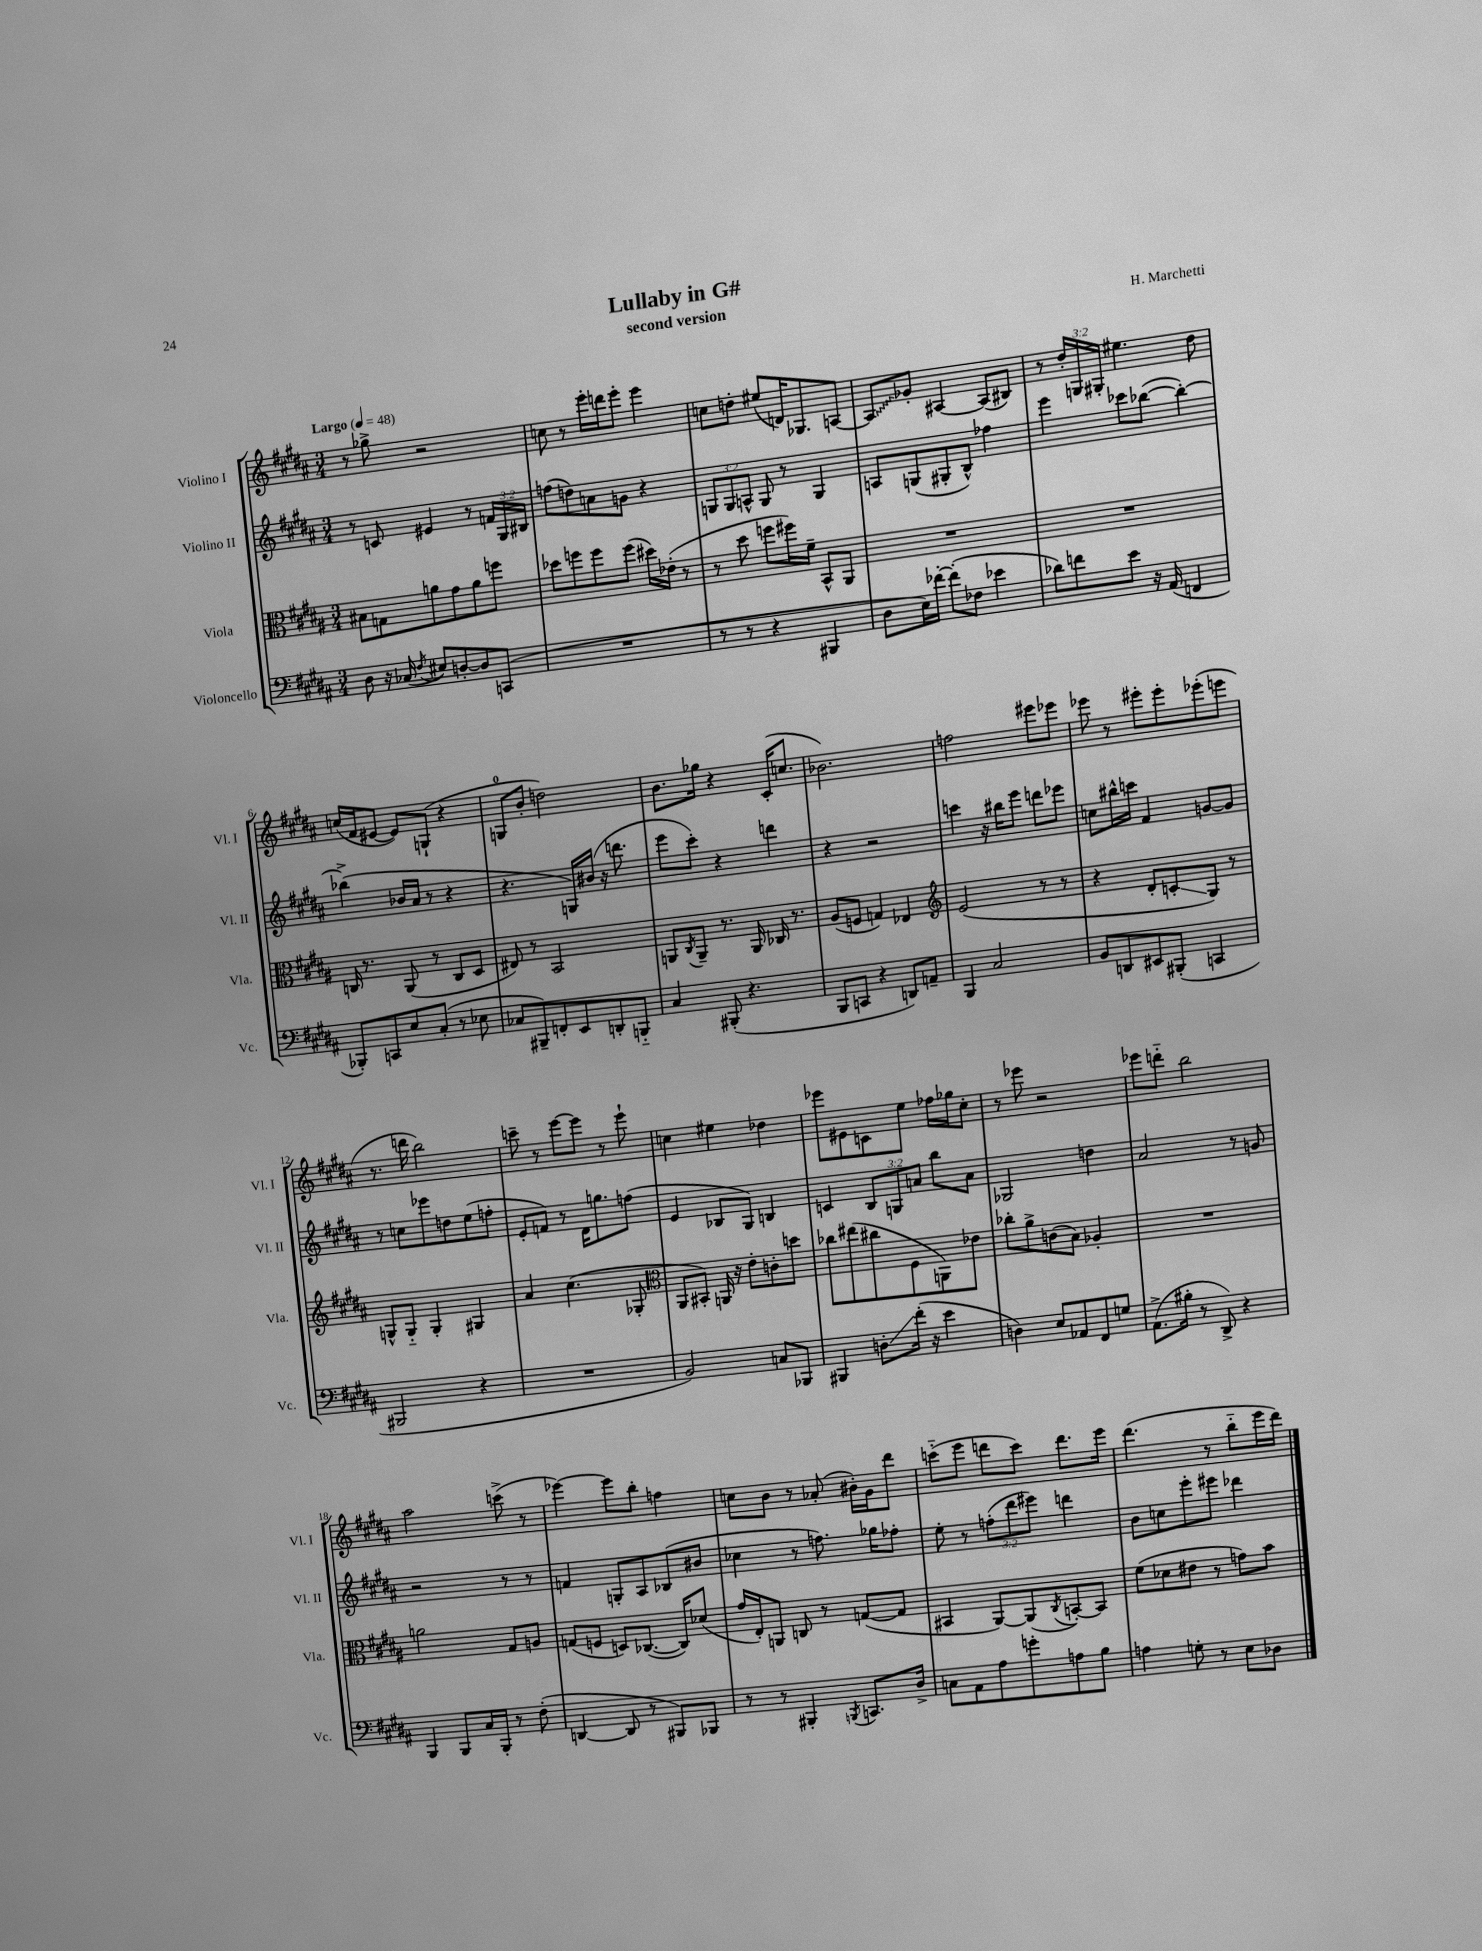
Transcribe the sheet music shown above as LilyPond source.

\header { title = "Lullaby in G#" composer = "H. Marchetti" subtitle = "second version" }
<<
\new StaffGroup <<
\new Staff = "s0" \with { instrumentName = "Violino I" shortInstrumentName = "Vl. I" } {
    \clef treble \key b \major \numericTimeSignature \time 3/4 \override Staff.TupletNumber.text = #tuplet-number::calc-fraction-text \tempo "Largo" 4 = 48
    r8 ges''8-> r2 |
    c''8 r8 e'''16-. d'''16 e'''8-. e'''4 |
    c''8 d''8-. eis''8( d'16) ges8. a8~ |
    \once \override Glissando.style = #'zigzag a8\glissando ges'8-. ais4~ ais8( bis8) |
    r8 \tuplet 3/2 { dis''16-. g16 gis16-. } eis''4. dis''8 |
    c''16( fis'16 eis'8~ eis'8) g8-!( r4 |
    g8-0 b'8-. d''2) |
    b'8. ges''16 r4 cis'16-.( c''8. |
    bes'2.) |
    f''2 eis'''8 ees'''8 |
    ees'''8 r8 eis'''8-. eis'''8-. ees'''8-.( e'''8 |
    r8. d'''16 b''2) |
    c'''8-- r8 e'''8~ e'''8 r8 e'''8-! |
    c''4 eis''4 des''4 |
    ees'''8 eis'8 c'8 e''8 fes''16 ges''16 cis''8-. |
    r8 ees'''8 r2 |
    ees'''8 d'''8-_ b''2 |
    ais''2 c'''8->( r8 |
    ees'''4~) ees'''8 b''8-. f''4 |
    c''8 b'8 r8 aes'8-.( bis'16-.) gis'16 dis'''8 |
    c'''8-_( e'''8 d'''8 c'''8) d'''8. e'''16 |
    dis'''4.( r8 b''8-_ e'''16 dis'''16) \bar "|." |
}
\new Staff = "s1" \with { instrumentName = "Violino II" shortInstrumentName = "Vl. II" } {
    \clef treble \key b \major \numericTimeSignature \time 3/4 \override Staff.TupletNumber.text = #tuplet-number::calc-fraction-text
    r8 c'8 eis'4 r8 \tuplet 3/2 { f'16 gis16 bis16 } |
    f''8( d''8) a'8 g'8 r4 |
    \tuplet 3/2 { g8 g8 a8-^ } g8 r8 g4 |
    a8 g8( gis8-. b8-^) fes''4 |
    e'''4 ces'''8 bes''8~( bes''4~-.) |
    bes''4->( bes'16 ais'16 r8 r4 |
    r4. g16) bis'16( r16 d'''8. |
    e'''8 cis'''8-.) r4 d'''4 |
    r4 r2 |
    c'''4 r16 bis''16 e'''8 d'''8 ees'''8 |
    c''8 bis''16-^ c'''16 fis'4 g'8~ g'8 |
    r8 c''8 ees'''8 d''8 e''8( f''8-. |
    e'8-. f'8) r8 dis'16 g''8. f''8( |
    e'4 bes8 gis8) b4 |
    c'4 \tuplet 3/2 { b8 g8 a'8 } b''8 a'8 |
    ges2 d''4 |
    ais'2 r8 g'8 |
    r2 r8 r8 |
    f'4 g8-. ais8 bes8( bis'8 |
    ces''4 r8 f''8.) ges''16 fes''8-. |
    e''8-. r8 \tuplet 3/2 { f''8-.( dis'''8 eis'''8) } d'''4 |
    b'8 c''8 e'''8-. eis'''8 des'''4 \bar "|." |
}
\new Staff = "s2" \with { instrumentName = "Viola" shortInstrumentName = "Vla." } {
    \clef alto \key b \major \numericTimeSignature \time 3/4
    bis8 g8 a'8 gis'8 a'8 f''8 |
    des''8 f''8 f''8 f''8( dis''16) ees'16-.( r8 |
    r8 dis''8 f''8 fis''16) fis'16-- b,8-^ ais,8 |
    R2. |
    R2. |
    c16 r8. ais,8( r8 c8 dis8 |
    eis8) r8 b,2 |
    a,8 \acciaccatura { cis8 } a,8-- r8. a,16 ces16 r8. |
    ais8( f8 g4) ees4 |
    \clef treble e'2( r8 r8 |
    r4 dis'8-. c'8-.\glissando gis8) r8 |
    g8-^ g8-_ g4-. gis4 |
    ais'4 cis''4.( ges8-. |
    \clef alto ais,8 bis,8-.) a,16 r16 e'8-. c'8-. d''8 |
    ces''8 eis''8( cis''8 fis8 a,8) ees'8 |
    ces''8-. ais'8-> c'8( b8) aes4-. |
    R2. |
    a'2 gis8 a8 |
    g8( f8 d8) ces8.~( ces16) des'8( |
    gis'16 e16-.) a,8 c8 r8 g8~( g8 |
    bis,4 ais,8~) ais,8( \acciaccatura { cis8 } b,8~-.) b,8 |
    fis'8( des'8 eis'8 r8 g'8) b'8 \bar "|." |
}
\new Staff = "s3" \with { instrumentName = "Violoncello" shortInstrumentName = "Vc." } {
    \clef bass \key b \major \numericTimeSignature \time 3/4
    dis8 r16 ces16( \acciaccatura { fis8 } eis8) d8~-. d8 c,8( |
    R2. |
    r8 r8 r4 bis,,4 |
    dis8 e16) fes'16~-. fes'8-.( fes8 ees'4 |
    des'8) f'8 e'8 r16 ais,16( f,4 |
    bes,,8-.) c,8 e8 cis8-.( r8 ees8 |
    ces8 bis,,8--) f,8-. e,8 d,8-. b,,8-_ |
    cis4 bis,,8-.( r4. |
    b,,8 c,8 r4 d,8) a,8-- |
    b,,4 cis2 |
    b,8 d,8 eis,8 bis,,8-.( c,4 |
    bis,,2 r4 |
    R2. |
    b,2) c8 bes,,8 |
    bis,,4 d8-.\glissando fis'16-.( r16 e'4 |
    d4) e8 aes,8 fis,8 g8 |
    ais,8.->( bis16-. r8 dis,8->) r4 |
    b,,4 b,,8 cis16 b,,16-. r8 fis8-.( |
    d,4~ d,8 r8 bis,,8) bes,,8 |
    r8 r8 bis,,4-. \acciaccatura { b,,8 } c,8. dis16-> |
    c8 ais,8 ais8 g'8-. a8 b8 |
    a4 g8-. r8 e8 des8 \bar "|." |
}
>>
>>
